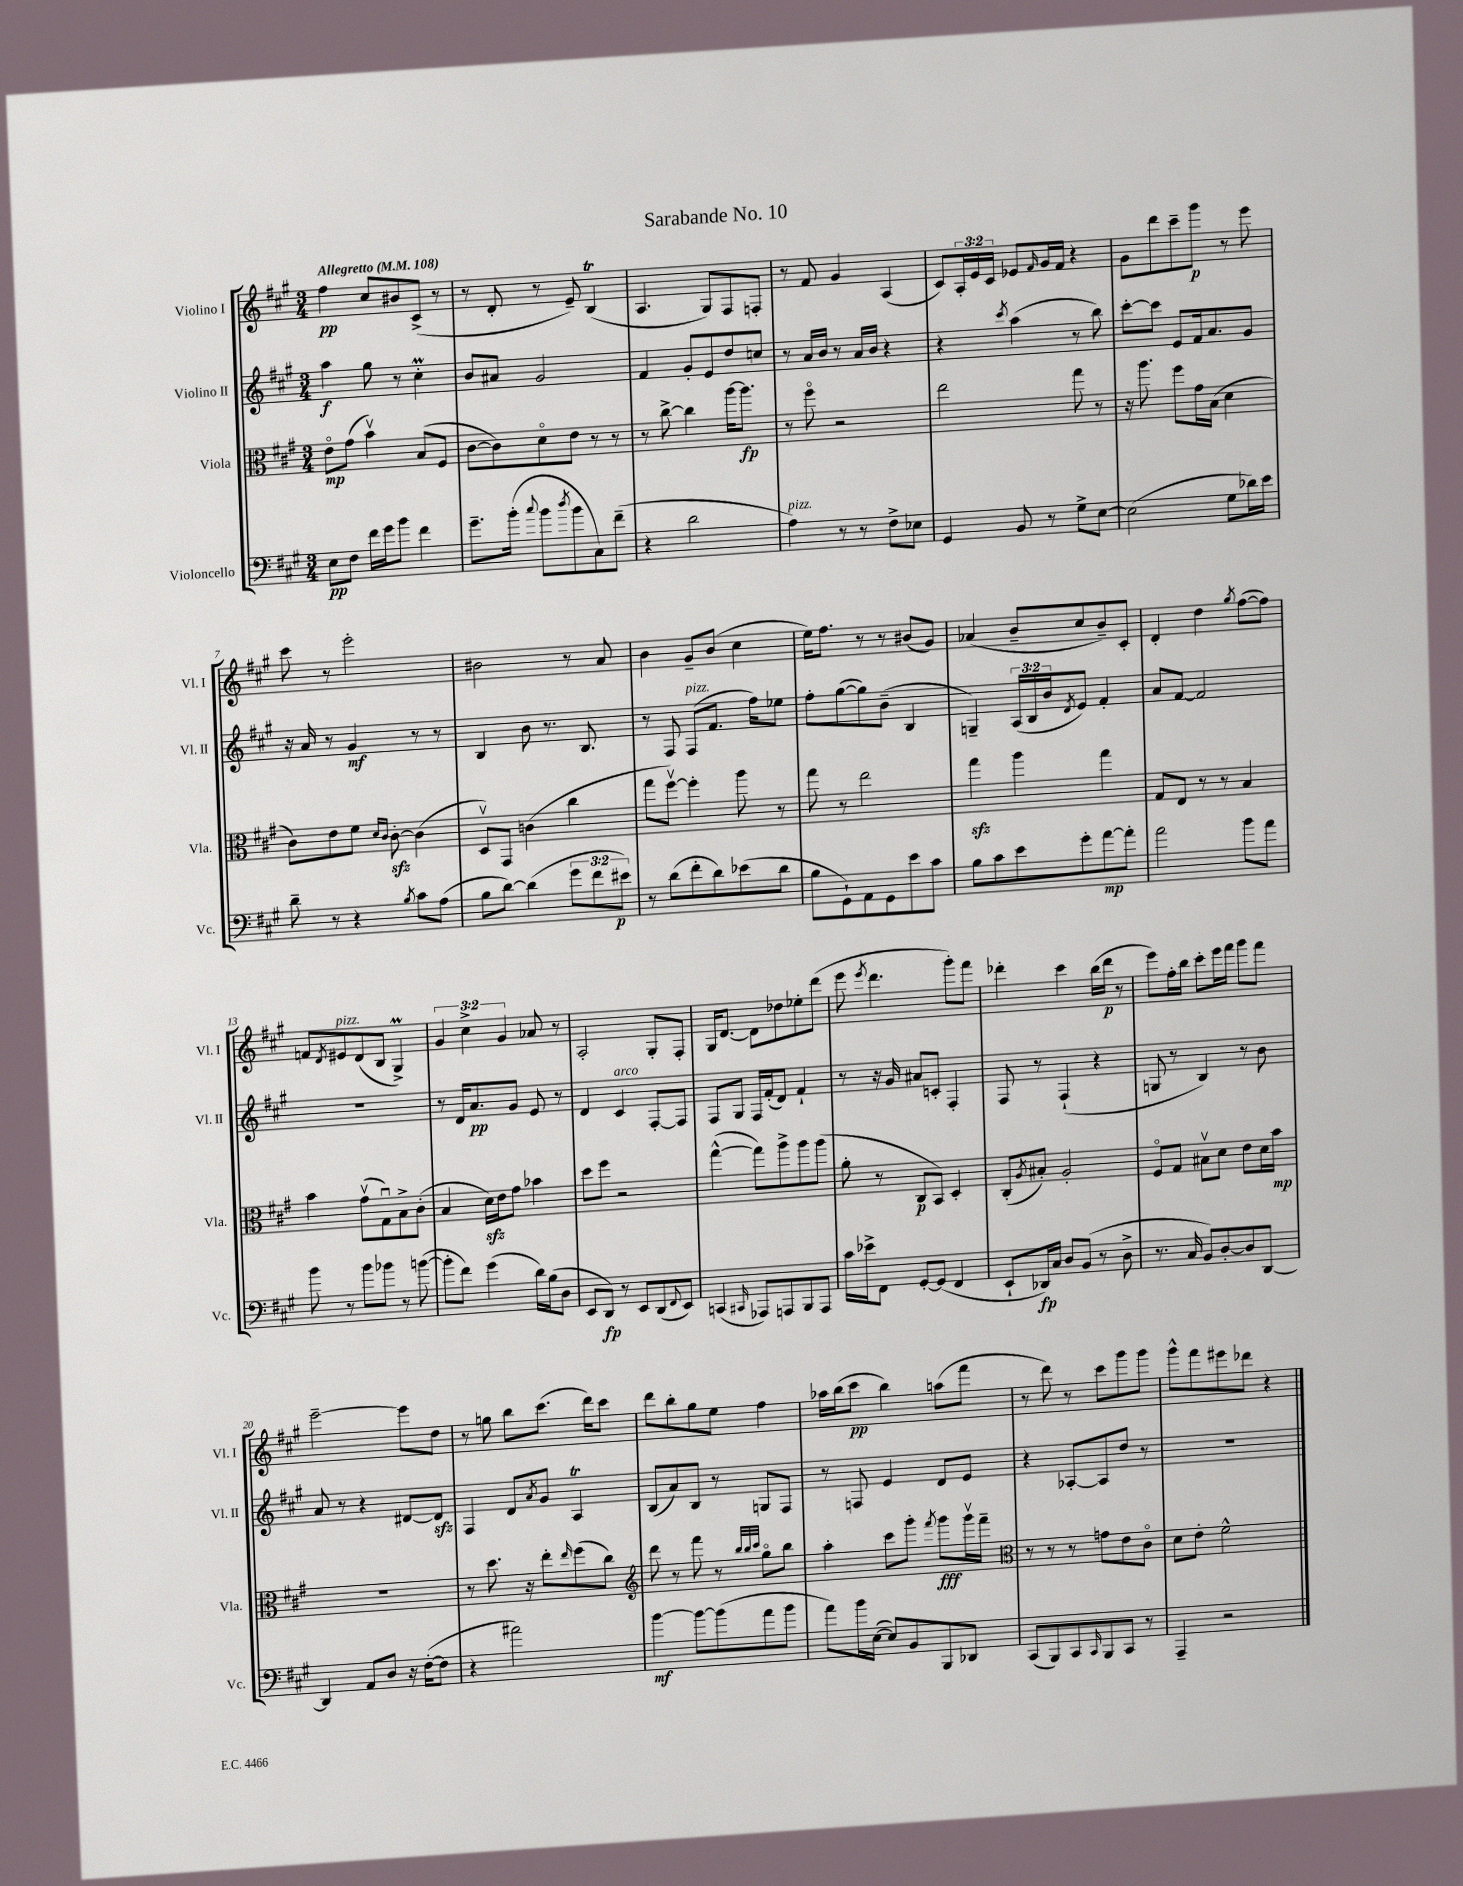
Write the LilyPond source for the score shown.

\header { title = "Sarabande No. 10" }
<<
\new StaffGroup <<
\new Staff = "s0" \with { instrumentName = "Violino I" shortInstrumentName = "Vl. I" } {
    \clef treble \key a \major \numericTimeSignature \time 3/4 \override Staff.TupletNumber.text = #tuplet-number::calc-fraction-text \tempo "Allegretto" 4 = 108
    fis''4\pp cis''8 bis'8 cis'8->( r8 |
    r8 d'8-. r8 e'8--) b4\trill( |
    a4. gis8) fis8 f8-. |
    r8 fis'8 gis'4 a4( |
    cis'8) \tuplet 3/2 { a16-. e'16 cis'16 } ees'8 \grace { fis'16 } gis'16 fis'16 r4 |
    gis'8 d'''8 cis'''8-- gis'''8\p r8 e'''8 |
    cis'''8 r8 e'''2-. |
    bis'2 r8 a'8 |
    b'4 gis'8-- b'8( cis''4 |
    e''16) fis''8. r8 r8 bis'8( gis'8) |
    aes'4( b'8-- cis''8 b'8--) cis'8-. |
    d'4-. d''4 \acciaccatura { gis''8 } fis''8~( fis''8) |
    f'8 \acciaccatura { d'8 } eis'8^\markup { \italic "pizz." } d'8( b8 gis4->\prall) |
    \tuplet 3/2 { gis'4 cis''4-> gis'4 } aes'8 r8 |
    a2-. gis8-. fis8-. |
    gis16 d'8.~ d'8 des''8 ees''8-. d'''8( |
    e'''8 \acciaccatura { e'''8 } d'''4. gis'''8-.) fis'''8 |
    des'''4-. cis'''4 b''16( des'''16\p r8 |
    e'''8) fis''16-. b''16 cis'''8-. e'''16 fis'''16 gis'''8 fis'''8 |
    e'''2~-- e'''8 d''8 |
    r8 g''8 b''8 cis'''8.( d'''16) cis'''8 |
    d'''8 b''8-. gis''8 e''8 fis''4 |
    aes''16 b''16( cis'''8\pp b''4) a''8( fis'''8 |
    r8 d'''8) r8 cis'''8 gis'''8 gis'''8 |
    gis'''8-^ fis'''8 eis'''8 des'''8 r4 \bar "|." |
}
\new Staff = "s1" \with { instrumentName = "Violino II" shortInstrumentName = "Vl. II" } {
    \clef treble \key a \major \numericTimeSignature \time 3/4 \override Staff.TupletNumber.text = #tuplet-number::calc-fraction-text
    a''4\f gis''8 r8 cis''4-.\prall |
    b'8 ais'8 gis'2 |
    fis'4 gis'8-. e'8 d''8 c''8 |
    r8 a'16 b'16 r8 a'16 b'16 r4 |
    r4 \acciaccatura { cis'''8 } a''4( r8 b''8) |
    cis'''8~-. cis'''8 e'8 fis'16 a'8. gis'8 |
    r16 a'16 r8 gis'4\mf r8 r8 |
    b4 b'8 r8. b8. |
    r8 fis8 fis8^\markup { \italic "pizz." }( fis'8. fis''16) ees''8 |
    fis''8-. gis''8~( gis''8) b'8--( b4 |
    g4--) \tuplet 3/2 { a16( b16 b'16 } \acciaccatura { d'8 } e'8) fis'4-. |
    a'8 fis'8~ fis'2 |
    R2. |
    r8 d'16 a'8.\pp gis'8 e'8 r8 |
    d'4 cis'4^\markup { \italic "arco" } fis8~-. fis8 |
    fis8 gis8 fis16 fis'16-.( d'8) fis'4-! |
    r8 r16 gis'16 ais'8 c'8-. fis4-. |
    fis8 r8 fis4-!( r4 |
    g8 r8 b4) r8 b'8 |
    a'8 r8 r4 dis'8~ dis'8\sfz |
    fis4 d'8 \acciaccatura { a'8 } gis'8 a4\trill |
    b8( a'8) b8 r8 g8 fis8 |
    r8 f8 e'4 d'8 e'8 |
    r4 aes8~-. aes8 d''8 r8 |
    R2. \bar "|." |
}
\new Staff = "s2" \with { instrumentName = "Viola" shortInstrumentName = "Vla." } {
    \clef alto \key a \major \numericTimeSignature \time 3/4
    e'8\flageolet\mp gis'8( b'4\upbow) b8( fis8 |
    cis'8~ cis'8) d'8\flageolet e'8 r8 r8 |
    r8 cis''8~-> cis''4 a''16~ a''8.\fp |
    r8 fis''8\flageolet r2 |
    e''2 gis''8 r8 |
    r16 a''8. fis''8 gis'16 b16( d'4 |
    cis'8) e'8 fis'8 \grace { d'16 cis'16 } cis'8~-.\sfz cis'4( |
    d8\upbow) gis,8 c'4( cis''4 |
    gis''8 fis''8~\upbow) fis''4-. a''8 r8 |
    gis''8 r8 e''2 |
    gis''4\sfz a''4 gis''4 |
    gis8 e8 r8 r8 b4 |
    b'4 gis'8\upbow( gis8\downbow) b8-> cis'8-.( |
    b4 d'16\sfz) e'16 gis'8 bes'4 |
    d''8 fis''8 r2 |
    gis''4~-^( gis''8) a''8-> a''8 a''8( |
    a'8-. r8 cis8\p b,8) d4-. |
    cis8-.( \acciaccatura { a8 } bis8-.) a2-. |
    fis8\flageolet gis8 bis8\upbow d'8 e'8 d'16 b'16\mp |
    R2. |
    r8 d''8. r16 e''8-. \grace { e''16 } fis''8( cis''8) |
    \clef treble d'''8 r8 fis'''8 r8 \grace { b''32 b''32 cis'''32 } gis''8\flageolet b''8 |
    a''4-. cis'''8 gis'''8-. \acciaccatura { fis'''8 } gis'''8\fff gis'''16\upbow fis'''16-- |
    \clef alto r8 r8 r8 g'8 e'8 cis'8\flageolet |
    d'8 e'8-. fis'2-^ \bar "|." |
}
\new Staff = "s3" \with { instrumentName = "Violoncello" shortInstrumentName = "Vc." } {
    \clef bass \key a \major \numericTimeSignature \time 3/4 \override Staff.TupletNumber.text = #tuplet-number::calc-fraction-text
    e8\pp fis8 fis'16 gis'16 b'8 fis'4 |
    gis'8.-- b'16-.( \appoggiatura { cis''8 } b'8 \acciaccatura { d''8 } b'8 cis8) fis'8--( |
    r4 d'2 |
    a4^\markup { \italic "pizz." }) r8 r8 fis8-> ees8 |
    gis,4 b,8 r8 gis8-> e8~ |
    e2( gis8 des'16) e'16 |
    d'8-- r8 r4 \acciaccatura { b8 } cis'8 a8( |
    b8 d'8~) d'4( \tuplet 3/2 { gis'8 fis'8 eis'8\p) } |
    r8 d'8( fis'8-. d'8) ees'8( d'8 |
    b8 gis,8-!) a,8 gis,8 e'8 cis'8 |
    b8 cis'8 e'8 gis'8-. a'8~\mp a'8-. |
    a'2 b'8 a'8 |
    b'8 r8 b'8 bes'8 r8 b'8~( |
    b'8-. fis'8) gis'4( d'16) b16( d8 |
    e,8 d,8\fp) r8 e,8 d,8( \appoggiatura { fis,8 } e,8) |
    c,4( \grace { cis,16 } aes,,8) a,,8 b,,8 a,,8 |
    cis'16 ees'16-> fis,8 gis,8~-. gis,8( fis,4 |
    e,8-! des,16\fp) cis16 d8 b,8( r8 d8-> |
    r8. cis16 b,8) d8~-. d8 d,8~ |
    d,4 a,8 d8 r16 fis16~-.( fis8 |
    r4 ais'2) |
    b'4~\mf b'8~ b'8( a'8 b'8 |
    a'8) b'16 e16~( e8) b,8 b,,8 des,8 |
    cis,8( b,,8) cis,8 \grace { cis,16 } b,,8 cis,8 r8 |
    a,,4-- r2 \bar "|." |
}
>>
>>
